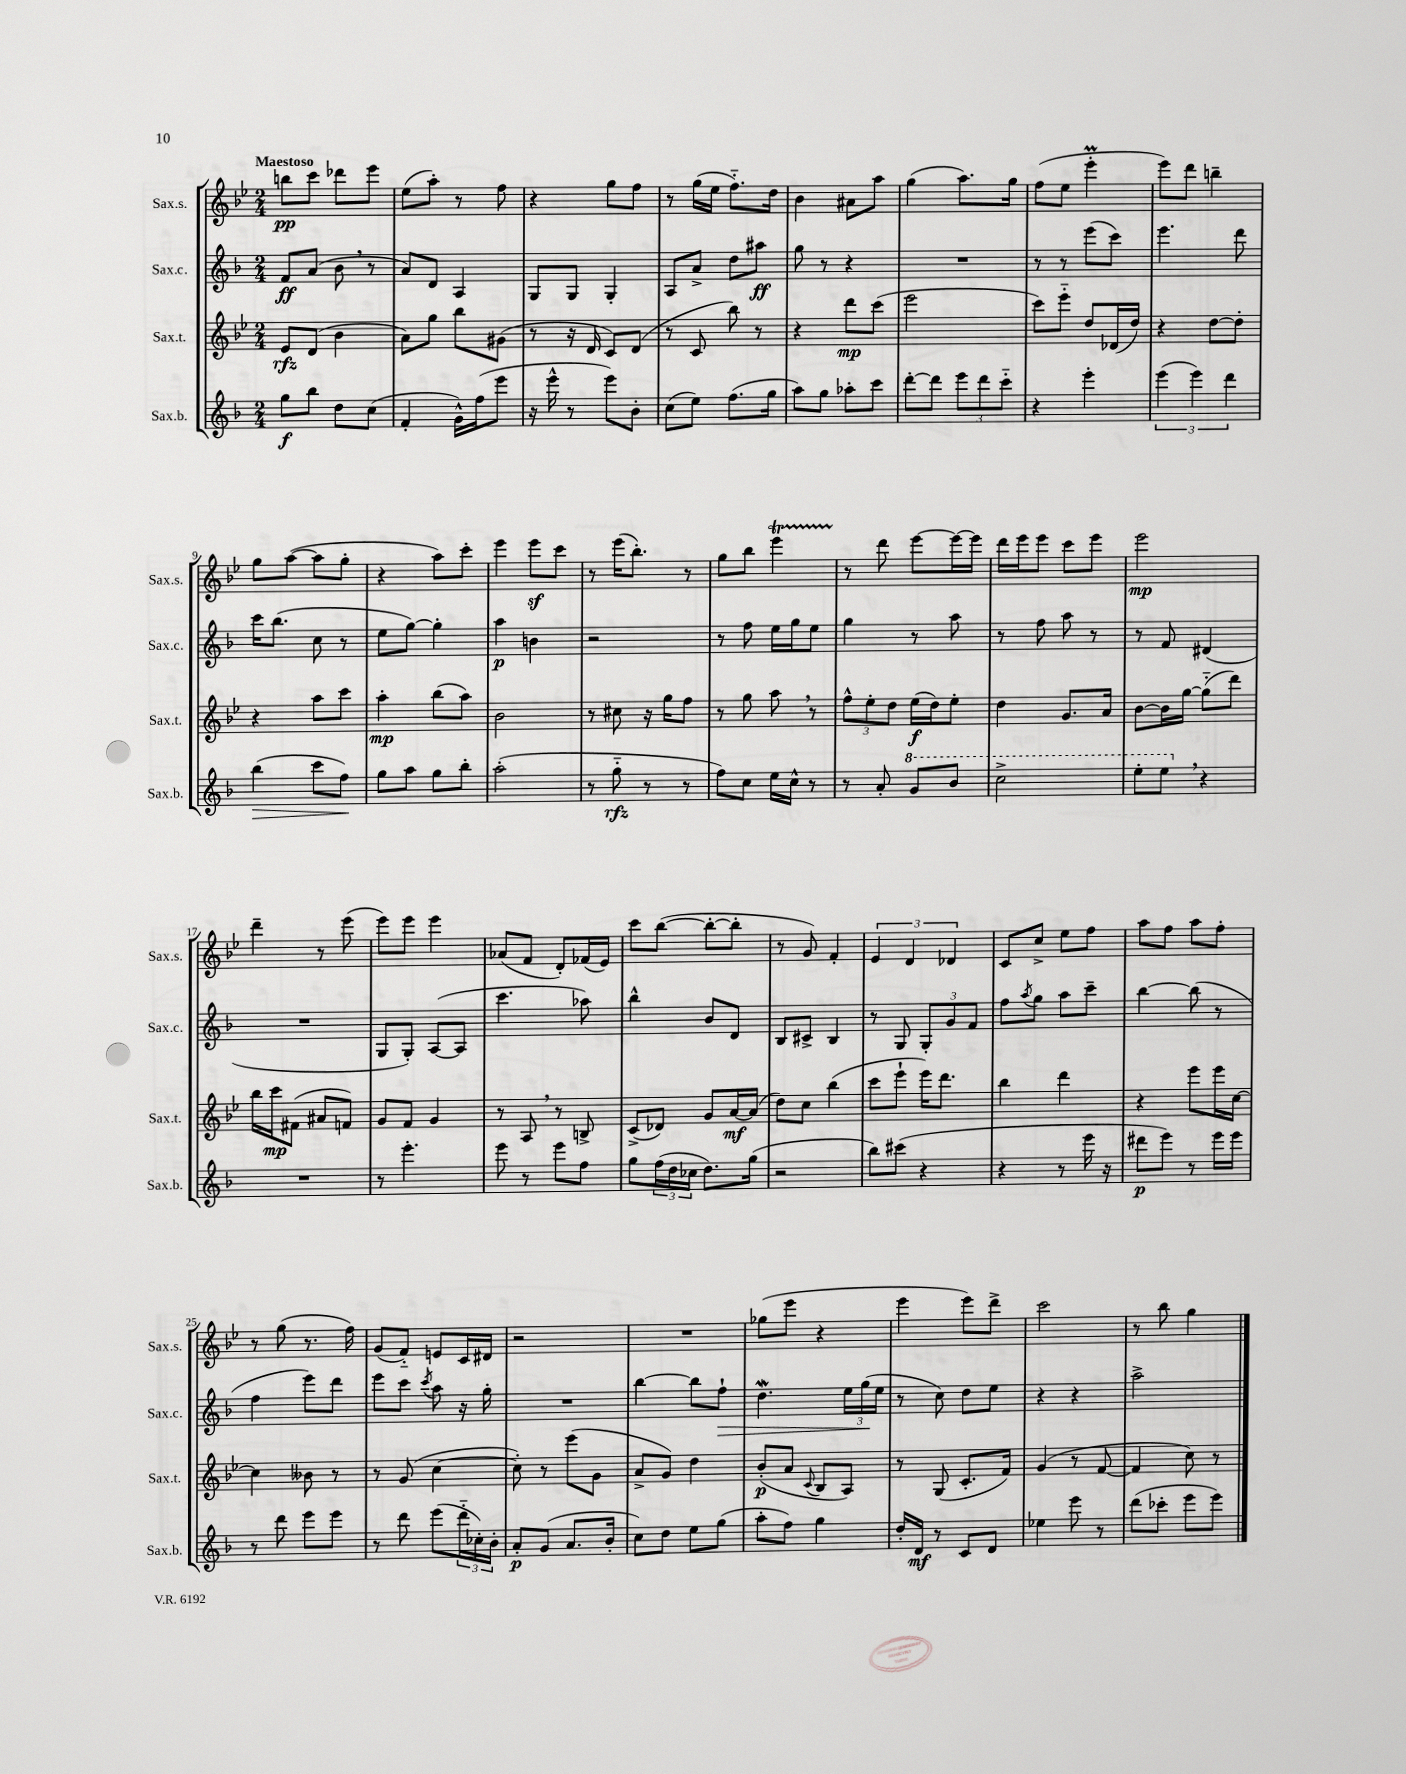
<<
\new StaffGroup <<
\new Staff = "s0" \with { instrumentName = "Sax.s." shortInstrumentName = "Sax.s." } {
    \clef treble \key bes \major \numericTimeSignature \time 2/4 \tempo "Maestoso"
    b''8\pp c'''8 des'''8 ees'''8 |
    ees''8( a''8-.) r8 f''8 |
    r4 g''8 f''8 |
    r8 g''16( ees''16 f''8.-_) d''16 |
    bes'4 ais'8 a''8 |
    g''4( a''8.) g''16 |
    f''8( ees''8 ees'''4-.\prall |
    ees'''8) d'''8 b''4-- |
    g''8 a''8~( a''8 g''8-. |
    r4 a''8) c'''8-. |
    ees'''4 ees'''8\sf c'''8 |
    r8 ees'''16( bes''8.-.) r8 |
    g''8 bes''8 ees'''4\startTrillSpan |
    r8\stopTrillSpan d'''8 ees'''8~ ees'''16~ ees'''16 |
    d'''16 ees'''16 ees'''8 c'''8 ees'''8 |
    ees'''2\mp |
    d'''4-- r8 ees'''8( |
    ees'''8) ees'''8 ees'''4 |
    aes'8( f'8 d'8-.) fes'16( ees'16) |
    c'''8 bes''8~( bes''8~-. bes''8-. |
    r8 g'8) f'4-. |
    \tuplet 3/2 { ees'4 d'4 des'4 } |
    c'8 c''8-> ees''8 f''8 |
    a''8 f''8 a''8 f''8-. |
    r8 g''8( r8. f''16) |
    g'8( f'8-_) e'8 c'16 dis'16 |
    r2 |
    R2 |
    ges''8( ees'''8 r4 |
    ees'''4 ees'''8) d'''8-> |
    c'''2 |
    r8 bes''8 g''4 \bar "|." |
}
\new Staff = "s1" \with { instrumentName = "Sax.c." shortInstrumentName = "Sax.c." } {
    \clef treble \key f \major \numericTimeSignature \time 2/4
    f'8\ff a'8( bes'8 \breathe r8 |
    a'8) d'8 a4 |
    g8 g8 g4-. |
    a8 a'8-> d''8 ais''8\ff |
    g''8 r8 r4 |
    R2 |
    r8 r8 e'''8( c'''8) |
    e'''4. d'''8 |
    c'''16 bes''8.( c''8 r8 |
    e''8 g''8~) g''4-. |
    a''4\p b'4 |
    r2 |
    r8 f''8 e''16 g''16 e''8 |
    g''4 r8 a''8 |
    r8 f''8 a''8 r8 |
    r8 f'8 dis'4( |
    R2 |
    g8 g8-.) a8~( a8 |
    c'''4. aes''8) |
    bes''4-^ bes'8 d'8 |
    bes8 cis'8-> bes4 |
    r8 g8 \tuplet 3/2 { g8-. g'8 f'8 } |
    f''8 \acciaccatura { a''8 } g''8 a''8 c'''8-- |
    bes''4~ bes''8( r8 |
    f''4 e'''8) d'''8 |
    e'''8 c'''8 \acciaccatura { c'''8 } a''8 r16 g''16-. |
    R2 |
    bes''4~ bes''8 f''8-!\> |
    d''4.\mordent \tuplet 3/2 { e''16 g''16\!( e''16 } |
    r8 c''8) d''8 e''8 |
    r4 r4 |
    a''2-> \bar "|." |
}
\new Staff = "s2" \with { instrumentName = "Sax.t." shortInstrumentName = "Sax.t." } {
    \clef treble \key bes \major \numericTimeSignature \time 2/4
    ees'8\rfz d'8( bes'4 |
    a'8) g''8 bes''8 gis'8( |
    r8 r16 d'16 c'8) d'8( |
    r8 c'8 bes''8) r8 |
    r4 d'''8\mp c'''8( |
    ees'''2 |
    c'''8) ees'''8-_ d''8 des'16( d''16) |
    r4 d''8~ d''8-. |
    r4 a''8 c'''8 |
    a''4-.\mp bes''8( a''8) |
    bes'2 |
    r8 cis''8 r16 g''16 f''8 |
    r8 g''8 a''8 \breathe r8 |
    \tuplet 3/2 { f''8-^ ees''8-. d''8 } ees''16\f( d''16) ees''8-. |
    d''4 g'8. a'16 |
    bes'8~ bes'16 g''16~ g''8-_( d'''8) |
    bes''16 c'''16\mp fis'8( ais'8 f'8) |
    g'8 f'8 g'4 |
    r8 a8 \breathe r8 b8-> |
    c'8->( des'8) g'8 a'16~\mf a'16( |
    d''8) c''8 bes''4( |
    c'''8 ees'''8-! ees'''16) d'''8. |
    bes''4 d'''4 |
    r4 ees'''8 ees'''16 c''16~ |
    c''4 beses'8 r8 |
    r8 g'8( c''4~ |
    c''8-.) r8 ees'''8( g'8 |
    a'8-> g'8) d''4 |
    bes'8-.\p( a'8 \appoggiatura { c'8 } bes8 a8) |
    r8 g8( c'8.-. f'16) |
    g'4( r8 f'8~ |
    f'4 c''8) r8 \bar "|." |
}
\new Staff = "s3" \with { instrumentName = "Sax.b." shortInstrumentName = "Sax.b." } {
    \clef treble \key f \major \numericTimeSignature \time 2/4
    g''8\f bes''8 d''8 c''8( |
    f'4-. g'16-^) f''16( e'''8 |
    r16 e'''16-^ r8 e'''8) bes'8-. |
    c''8( e''8) f''8.( g''16 |
    a''8) g''8 aes''8-. c'''8 |
    d'''8~-. d'''8 \tuplet 3/2 { e'''8 d'''8 c'''8-_ } |
    r4 e'''4-. |
    \tuplet 3/2 { e'''4( e'''4) d'''4 } |
    bes''4\>( c'''8 f''8\!) |
    g''8 a''8 g''8 bes''8-. |
    a''2-.( |
    r8 g''8-_\rfz r8 r8 |
    f''8) c''8 e''16 c''16-^ r8 |
    r8 a'8-. \ottava #1 g''8 bes''8 |
    c'''2-> |
    e'''8-. e'''8 \breathe \ottava #0 r4 |
    R2 |
    r8 e'''4.-. |
    e'''8 r8 e'''8 f''8 |
    g''8 \tuplet 3/2 { f''16( d''16 ces''16 } d''8.) g''16( |
    r2 |
    bes''8) cis'''8( r4 |
    r4 r8 e'''16 r16 |
    dis'''8\p e'''8) r8 e'''16 e'''16 |
    r8 d'''8 e'''8 e'''8 |
    r8 d'''8 e'''8( \tuplet 3/2 { d'''16-_ ces''16-.) bes'16-. } |
    a'8-.\p g'8( a'8. bes'16-. |
    c''8) d''8 e''8 g''8( |
    a''8-. f''8) g''4 |
    d''16-. d'16\mf r8 c'8 d'8 |
    ees''4 e'''8 r8 |
    d'''8( ces'''8-. e'''8 e'''8) \bar "|." |
}
>>
>>
